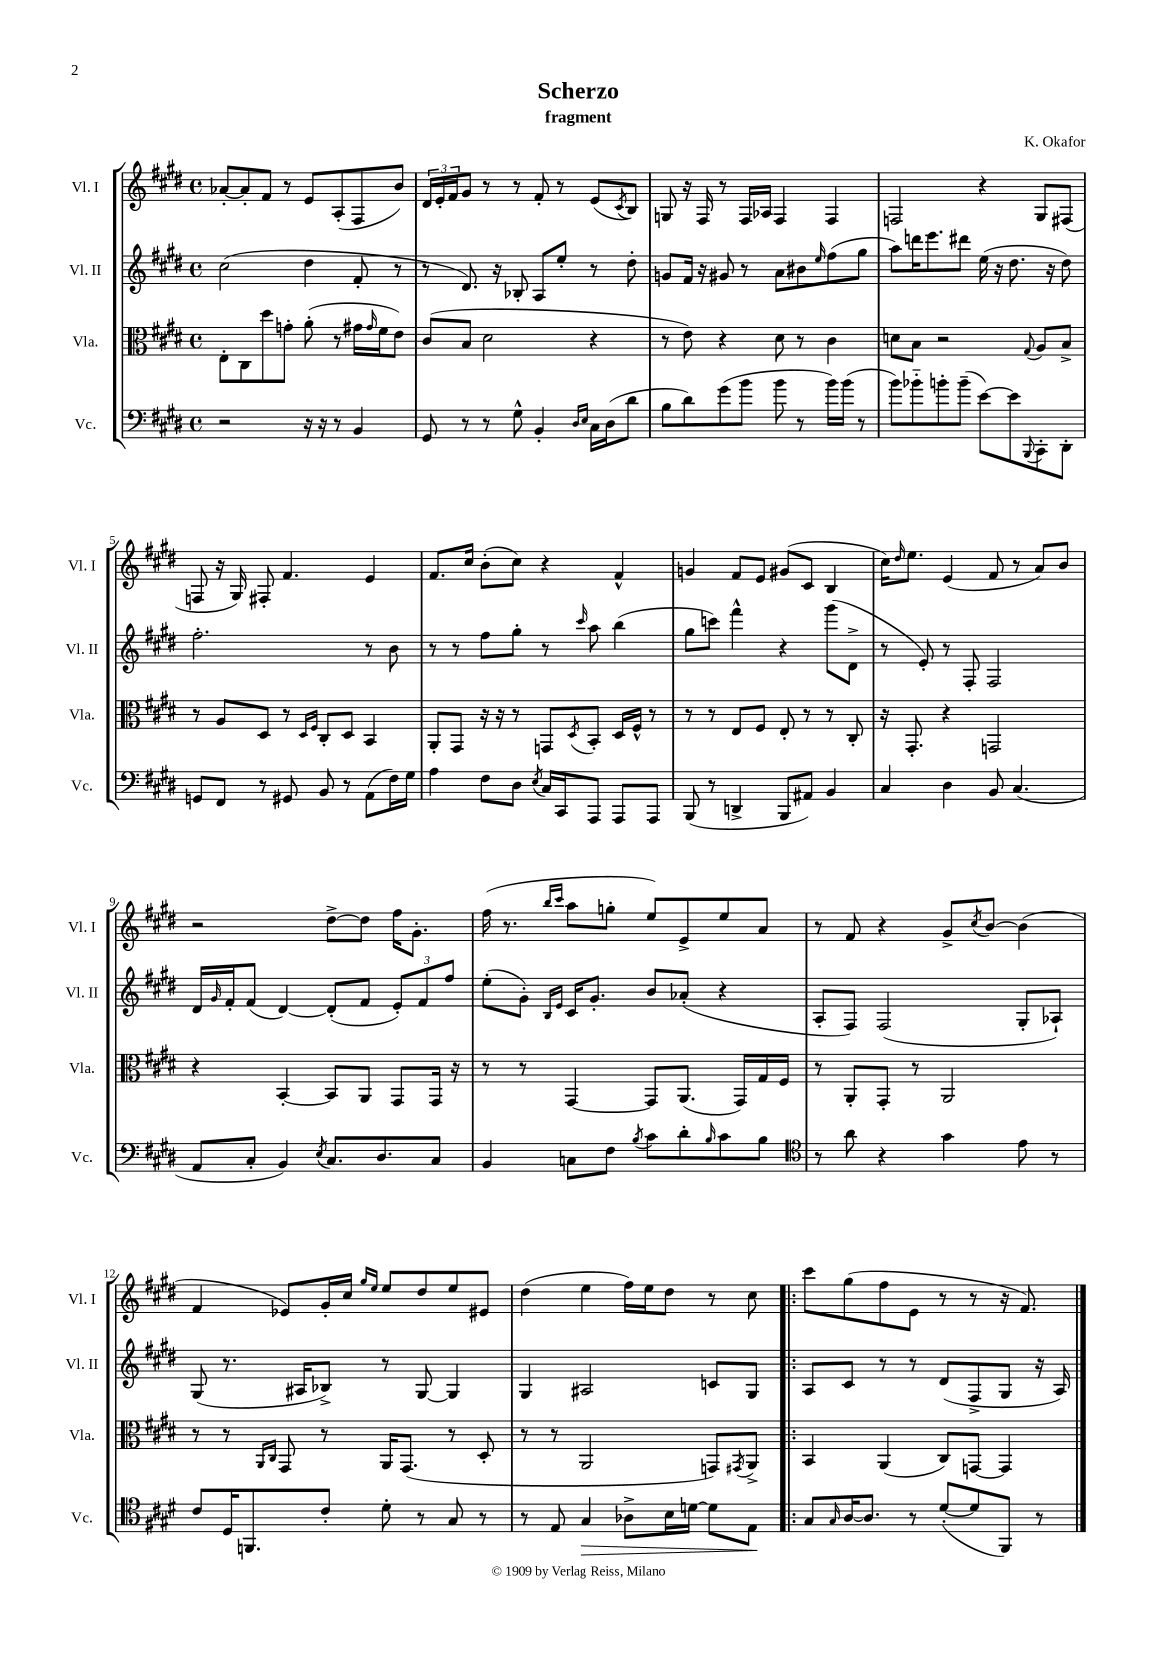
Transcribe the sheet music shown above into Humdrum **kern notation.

**kern	**kern	**kern	**kern
*staff4	*staff3	*staff2	*staff1
*clefF4	*clefC3	*clefG2	*clefG2
*k[f#c#g#d#]	*k[f#c#g#d#]	*k[f#c#g#d#]	*k[f#c#g#d#]
*M4/4	*M4/4	*M4/4	*M4/4
*met(c)	*met(c)	*met(c)	*met(c)
2r	8E'	(2cc#	[8a-'
.	8C#	.	8a-']
.	8dd#	.	8f#
.	8g'	.	8r
16r	(8a'	4dd#	8e
16r	.	.	.
8r	8r	.	(8A'
4BB	16g#	8f#'	8F#
.	16qqg#	.	.
.	16f#	.	.
.	8e)	8r	8b)
=	=	=	=
8GG#	(8c#	8r	24d#
.	.	.	24e'
.	.	.	24f#
8r	8B	8.d#)	8g#
8r	2d#	.	8r
.	.	16r	.
8G#^^	.	8B-'	8r
4BB'	.	8A	8f#'
.	.	8ee'	8r
16qqD#	.	.	.
16qqE	.	.	.
16C#	4r	8r	(8e
(16D#	.	.	.
.	.	.	8qc#
8d#	.	8dd#'	8B)
=	=	=	=
8B	8r	8g	8G
8d#)	8e)	16f#	16r
.	.	16r	16F#
(8g#	4r	8g#	8r
8b	.	8r	16F#
.	.	.	16A-
8b	8d#	8a	4F#
8r	8r	8b#	.
.	.	16qqee	.
16b)	4c#	(8ff#	4F#
(16b	.	.	.
8r	.	8gg#	.
=	=	=	=
8b)	8d	8aa)	2F
8b-'~	8B	16ddd	.
.	.	8.eee	.
8b'	2r	.	.
(8b~	.	8ddd#	.
[8e)	.	(16ee	4r
.	.	16r	.
8e]	.	8.dd#	.
8qqBBB	8qqG#	.	.
8CC#'	8A	.	8G#
.	.	16r	.
8DD#'	8B^	8dd#)	(8F#
=	=	=	=
8GG	8r	2.ff#'	8F
8FF#	8A	.	16r
.	.	.	16G#)
8r	8D#	.	8F#'
8GG#	8r	.	4.f#
.	16qqD#	.	.
.	16qqF#	.	.
8BB	8C#'	.	.
8r	8D#	.	.
(8AA	4BB	8r	4e
16F#)	.	8b	.
16G#	.	.	.
=	=	=	=
4A	8AA'	8r	8.f#
.	8GG#	8r	.
.	.	.	16cc#
8F#	16r	8ff#	(8b'
.	16r	.	.
8D#	8r	8gg#'	8cc#)
8qE	.	.	.
16C#	8GG	8r	4r
16CC#	.	.	.
.	8qD#	16qqccc#	.
8AAA	8BB'	8aa	.
8AAA	16D#	(4bb	4f#^^
.	16F#^^	.	.
8AAA	8r	.	.
=	=	=	=
(8BBB	8r	8gg#	4g
8r	8r	8ccc)	.
4DD^	8E	4fff#^^	8f#
.	8F#	.	8e
8BBB	8E'	4r	(8g#
8AA#)	8r	.	8c#
4BB	8r	(8ggg#	4B
.	8C#'	8d#^	.
=	=	=	=
4C#	16r	8r	16cc#)
.	.	.	16qqdd#
.	8.GG#'	.	8.ee
.	.	8e')	.
4D#	4r	8r	(4e
.	.	8F#'	.
8BB	2GG	2F#	8f#
(4.C#	.	.	8r
.	.	.	8a)
.	.	.	8b
=	=	=	=
8AA	4r	16d#	2r
.	.	16qqg#	.
.	.	16f#'	.
8C#'	.	(8f#	.
4BB)	[4BB'	[4d#)	.
8qE	.	.	.
8.C#	8BB]	(8d#']	[8dd#^
.	8AA	8f#	8dd#]
8.D#	.	.	.
.	8GG#	12e')	16ff#
.	.	.	8.g#'
.	.	12f#	.
8C#	16GG#	.	.
.	.	12ff#	.
.	16r	.	.
=	=	=	=
4BB	8r	(8ee'	(16ff#
.	.	.	8.r
.	8r	8g#')	.
.	.	16qqB	16qqbb
.	.	16qqe	16qqccc#
8C	[4GG#	16c#	8aa
.	.	8.g#'	.
8F#	.	.	8gg'
8qB	.	.	.
8c#	8GG#]	8b	8ee)
8d#'	(8.AA	(8a-'	8e^
16qqB	.	.	.
8c#	.	4r	8ee
.	16GG#)	.	.
8B	16G#	.	8a
.	16F#	.	.
=	=	=	=
*clefC4	*	*	*
8r	8r	8A'	8r
8a	8AA'	8F#)	8f#
4r	8GG#'	(2F#	4r
.	8r	.	.
4g#	2AA	.	8g#^
.	.	.	8qcc#
.	.	.	[8b
8e	.	8G#'	(4b]
8r	.	8A-`)	.
=	=	=	=
8c#	8r	(8G#	4f#
16D#	8r	8.r	.
8.FF	.	.	.
.	16qqAA	.	.
.	16qqC#	.	.
.	8GG#	.	8e-)
.	.	16A#	.
8c#'	8r	8B-^)	16g#'
.	.	.	16cc#
.	.	.	16qqgg#
.	.	.	16qqee
8d#'	16AA	8r	8ee
.	(8.GG#	.	.
8r	.	[8G#	8dd#
8G#	8r	4G#]	8ee
8r	8D#'	.	8e#
=	=	=	=
8r	8r	4G#	(4dd#
8E	8r	.	.
4G#	2AA	2A#	4ee
8A-^	.	.	16ff#)
.	.	.	16ee
16B	.	.	8dd#
[16d	.	.	.
8d]	8GG)	8c	8r
.	8qGG#	.	.
8E	8AA^	8G#	8cc#
=!|:	=!|:	=!|:	=!|:
8G#	4BB	8A	8ccc#
16qqG#	.	.	.
[16A	.	8c#	(8gg#
8.A]	.	.	.
.	(4AA	8r	8ff#
8r	.	8r	8e
([8d#'	8C#)	(8d#	8r
8d#]	[8GG	8F#^	8r
8FF#)	4GG]	8G#	16r
.	.	.	8.f#)
8r	.	16r	.
.	.	16A)	.
==	==	==	==
*-	*-	*-	*-
